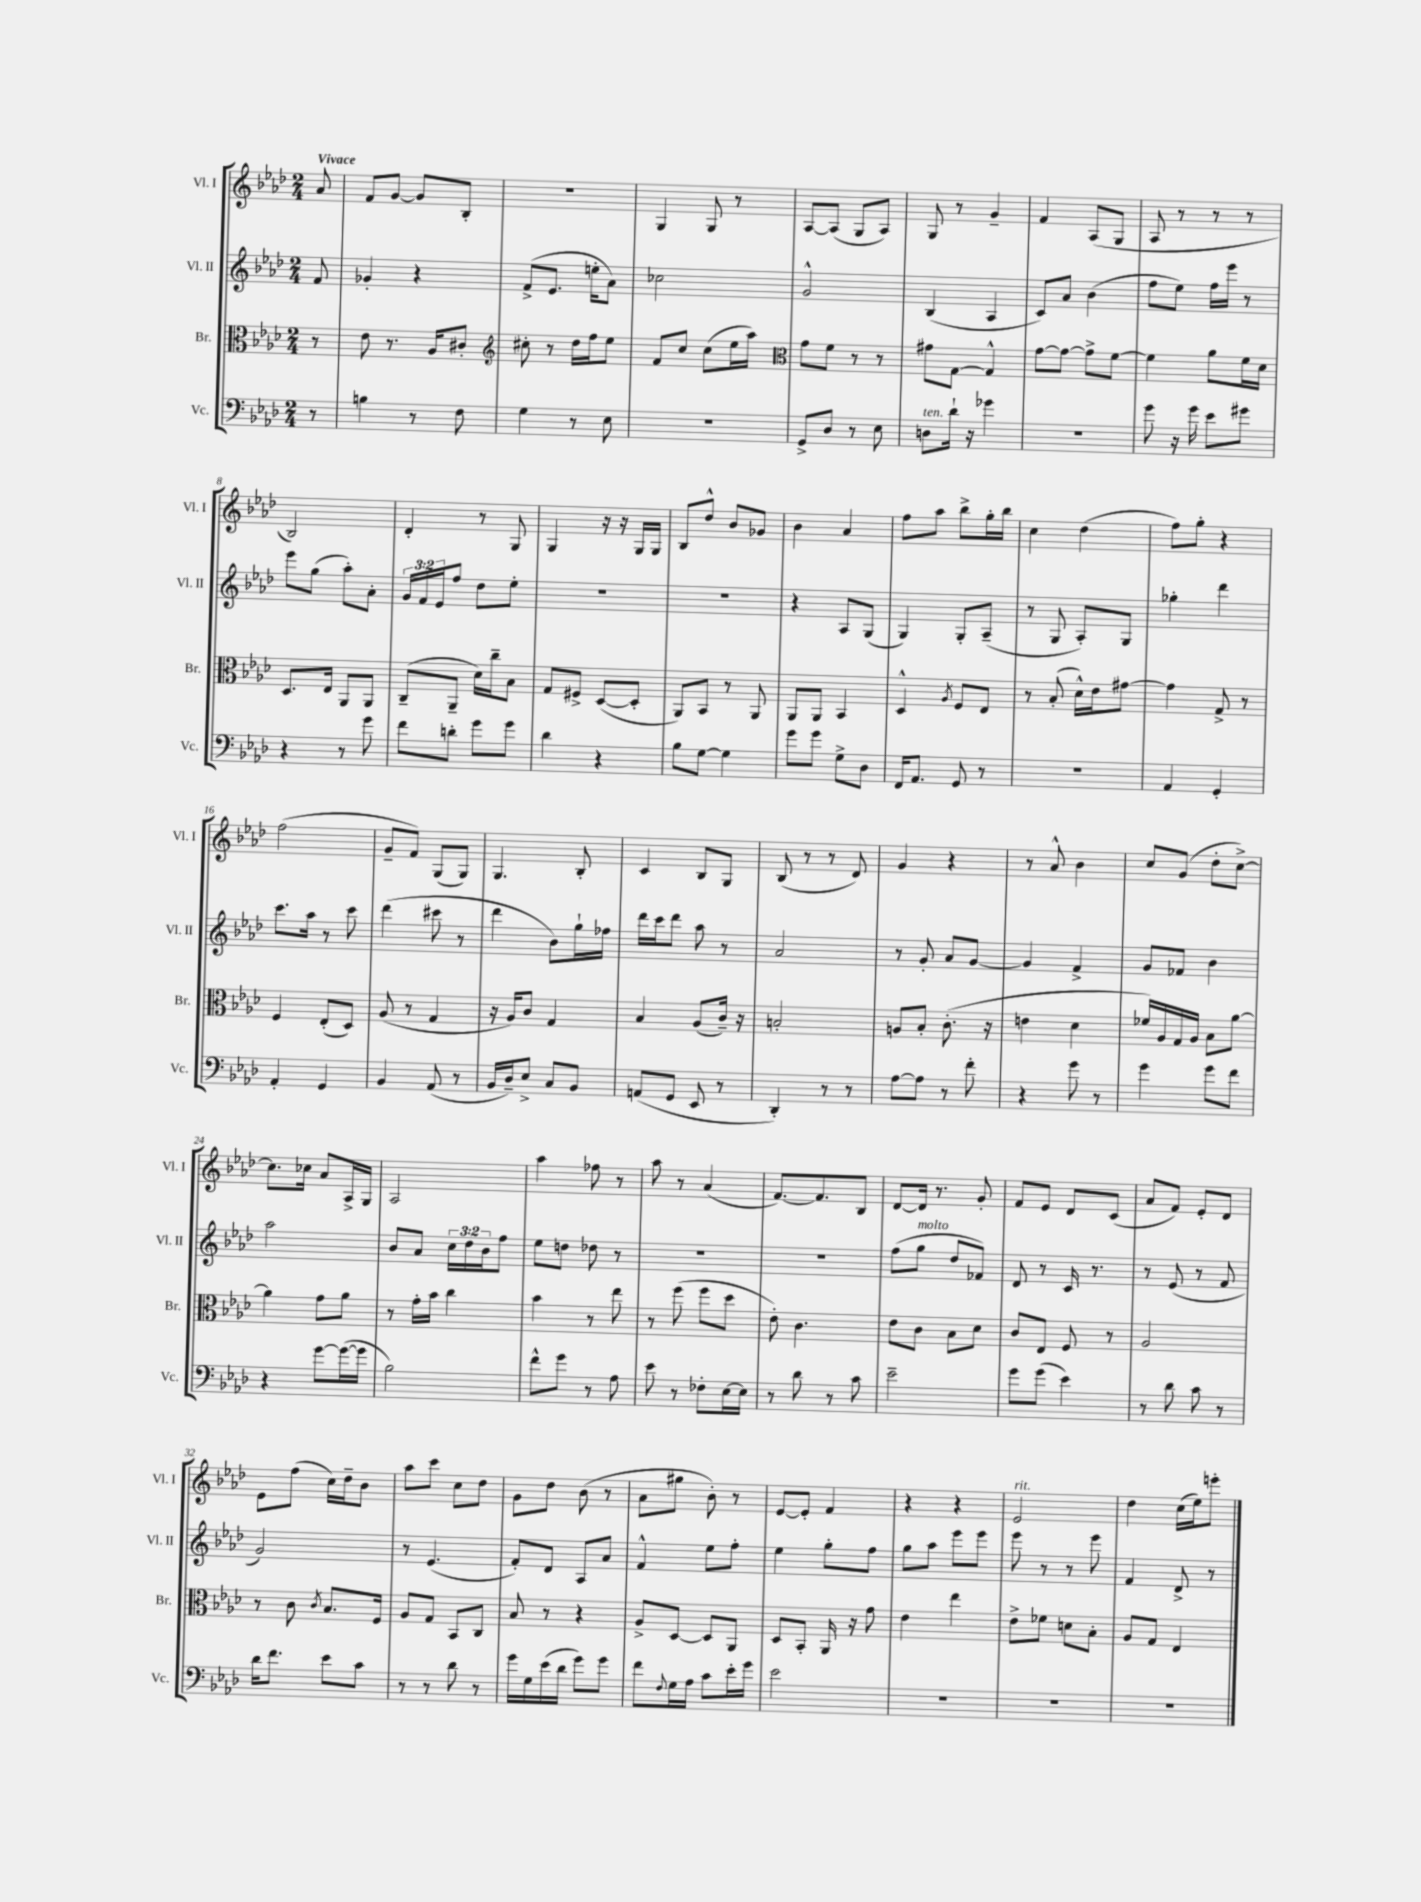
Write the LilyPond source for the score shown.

<<
\new StaffGroup <<
\new Staff = "s0" \with { instrumentName = "Vl. I" shortInstrumentName = "Vl. I" } {
    \clef treble \key aes \major \numericTimeSignature \time 2/4 \partial 8 \tempo "Vivace"
    aes'8 |
    f'8 g'8~ g'8 bes8-. |
    R2 |
    g4 g8 r8 |
    aes8~ aes8( g8 aes8) |
    g8 r8 g'4-- |
    f'4 aes8( g8 |
    aes8 r8 r8 r8 |
    bes2) |
    des'4-. r8 g8 |
    g4 r16 r16 g16 g16 |
    bes8 des''8-^ bes'8 ges'8 |
    bes'4 aes'4 |
    f''8 aes''8 bes''8-> g''16-. bes''16 |
    c''4 des''4( |
    f''8) g''8-. r4 |
    f''2( |
    g'8-- f'8) g8( g8) |
    g4. bes8-. |
    c'4 bes8 g8 |
    bes8( r8 r8 des'8) |
    g'4 r4 |
    r8 aes'8-^ bes'4 |
    c''8 g'8( des''8-. c''8~->) |
    c''8. ces''16 aes'8 aes16-> g16 |
    aes2 |
    aes''4 fes''8 r8 |
    aes''8 r8 aes'4( |
    f'8.~) f'8. bes8 |
    des'8~ des'16 r8. g'8-. |
    f'8 ees'8 des'8 c'8( |
    aes'8 f'8) ees'8-. des'8 |
    ees'8 f''8( c''16) des''16-- bes'8 |
    aes''8 c'''8 c''8 des''8 |
    g'8 des''8 bes'8( r8 |
    aes'8 gis''8 bes'8-.) r8 |
    ees'8~ ees'8-. f'4 |
    r4 r4 |
    ees'2^\markup { \italic "rit." } |
    des''4 c''16( ees''16) e'''8-. \bar "|." |
}
\new Staff = "s1" \with { instrumentName = "Vl. II" shortInstrumentName = "Vl. II" } {
    \clef treble \key aes \major \numericTimeSignature \time 2/4 \override Staff.TupletNumber.text = #tuplet-number::calc-fraction-text \partial 8
    f'8 |
    ges'4-. r4 |
    f'8->( ees'8. e''16-. aes'8) |
    ces''2 |
    g'2-^ |
    bes4( aes4 |
    c'8) aes'8 bes'4( |
    f''8 ees''8) f''16 ees'''16 r8 |
    ees'''8 g''8( aes''8-.) aes'8-. |
    \tuplet 3/2 { g'16 f'16 ees'16 } f''8 des''8 ees''8-. |
    R2 |
    R2 |
    r4 aes8 g8( |
    g4) g8-. aes8--( |
    r8 g8 aes8-.) g8 |
    ges''4-. des'''4 |
    c'''8. aes''16 r8 c'''8 |
    des'''4( cis'''8 r8 |
    des'''4 bes'8) g''16-! fes''16 |
    des'''16 c'''16 des'''8 aes''8 r8 |
    aes'2 |
    r8 g'8-. aes'8 g'8~ |
    g'4 f'4-> |
    g'8 fes'8 bes'4 |
    aes''2 |
    bes'8 aes'8 \tuplet 3/2 { c''16 des''16 bes'16 } f''8 |
    ees''8 d''8 des''8 r8 |
    R2 |
    R2 |
    f''8( g''8^\markup { \italic "molto" } des''8 fes'8) |
    des'8 r8 c'16 r8. |
    r8 ees'8( r8 f'8 |
    g'2) |
    r8 ees'4.( |
    f'8-.) des'8 aes8 aes'8 |
    f'4-^ ees''8 f''8-. |
    ees''4 g''8-. f''8 |
    g''8 aes''8 ees'''8 ees'''8 |
    ees'''8 r8 r8 ees'''8 |
    f'4 des'8-> r8 \bar "|." |
}
\new Staff = "s2" \with { instrumentName = "Br." shortInstrumentName = "Br." } {
    \clef alto \key aes \major \numericTimeSignature \time 2/4 \partial 8
    r8 |
    ees'8 r8. aes16 cis'8-. |
    \clef treble cis''8-. r8 des''16 f''16 ees''8 |
    f'8 c''8 c''8( ees''16 aes''16) |
    \clef alto g'8 f'8 r8 r8 |
    gis'8 g8~ g4-^ |
    g'8~ g'8~ g'8-> f'8~ |
    f'4 aes'8 f'16 des'16 |
    des8. ees16 aes,8 aes,8 |
    c8--( aes,8-- des'16) c''16-- bes8 |
    g8 fis8-> des8~( des8-. |
    aes,8) bes,8 r8 aes,8 |
    aes,8 aes,8 bes,4 |
    des4-^ \acciaccatura { aes8 } f8 ees8 |
    r8 bes8-.( des'16-^) ees'16 gis'8~ |
    gis'4 g8-> r8 |
    f4 ees8-.( des8) |
    aes8( r8 g4 |
    r16 aes16) c'8 g4 |
    bes4 aes8( c'16--) r16 |
    b2-. |
    a8 bes8-. c'8.-.( r16 |
    e'4 des'4 |
    fes'16) aes16 g16 aes16 bes8 aes'8~ |
    aes'4 g'8 aes'8 |
    r8 g'16-. bes'16 c''4 |
    bes'4 r8 ees''8 |
    r8 f''8( f''8 des''8 |
    ees'8-.) c'4. |
    ees'8 c'8 bes8 des'8 |
    c'8 ees8 f8 r8 |
    aes2 |
    r8 c'8 \acciaccatura { c'8 } bes8. f16 |
    aes8 g8 bes,8 c8 |
    bes8 r8 r4 |
    aes8-> des8~ des8 aes,8 |
    des8 bes,8-. aes,16 r16 g'8 |
    ees'4 ees''4 |
    ees'8-> fes'8 d'8 bes8-. |
    aes8 g8 ees4 \bar "|." |
}
\new Staff = "s3" \with { instrumentName = "Vc." shortInstrumentName = "Vc." } {
    \clef bass \key aes \major \numericTimeSignature \time 2/4 \partial 8
    r8 |
    b4 r8 f8 |
    g4 r8 ees8 |
    R2 |
    g,8-> des8 r8 ees8 |
    d8^\markup { \italic "ten." } des'16-! r16 ges'4 |
    r2 |
    g'8 r16 g'16 ees'8 gis'8 |
    r4 r8 g'8 |
    f'8 d'8-. g'8 g'8 |
    des'4 r4 |
    bes8 g8~ g4 |
    g'8 g'8 g8-> des8 |
    f,16 aes,8. g,8 r8 |
    R2 |
    aes,4 g,4-. |
    aes,4-. g,4 |
    bes,4 aes,8( r8 |
    bes,16 des16--) ees8-> c8 bes,8 |
    a,8( g,8 ees,8 r8 |
    des,4-.) r8 r8 |
    aes8~ aes8 r8 f'8-. |
    r4 g'8 r8 |
    g'4 g'8 f'8 |
    r4 g'8~ g'16~( g'16 |
    bes2) |
    f'8-^ g'8 r8 aes8 |
    ees'8 r8 fes8-. ees16~ ees16 |
    r8 des'8 r8 c'8 |
    ees'2-- |
    g'8 g'8( ees'4) |
    r8 des'8 c'8 r8 |
    des'16 f'8. ees'8 c'8 |
    r8 r8 des'8 r8 |
    g'16 g16 ees'16( des'16 g'8) g'8 |
    f'8 \appoggiatura { f8 } g16 aes16 c'8 ees'16-. g'16 |
    ees'2 |
    R2 |
    R2 |
    R2 \bar "|." |
}
>>
>>
